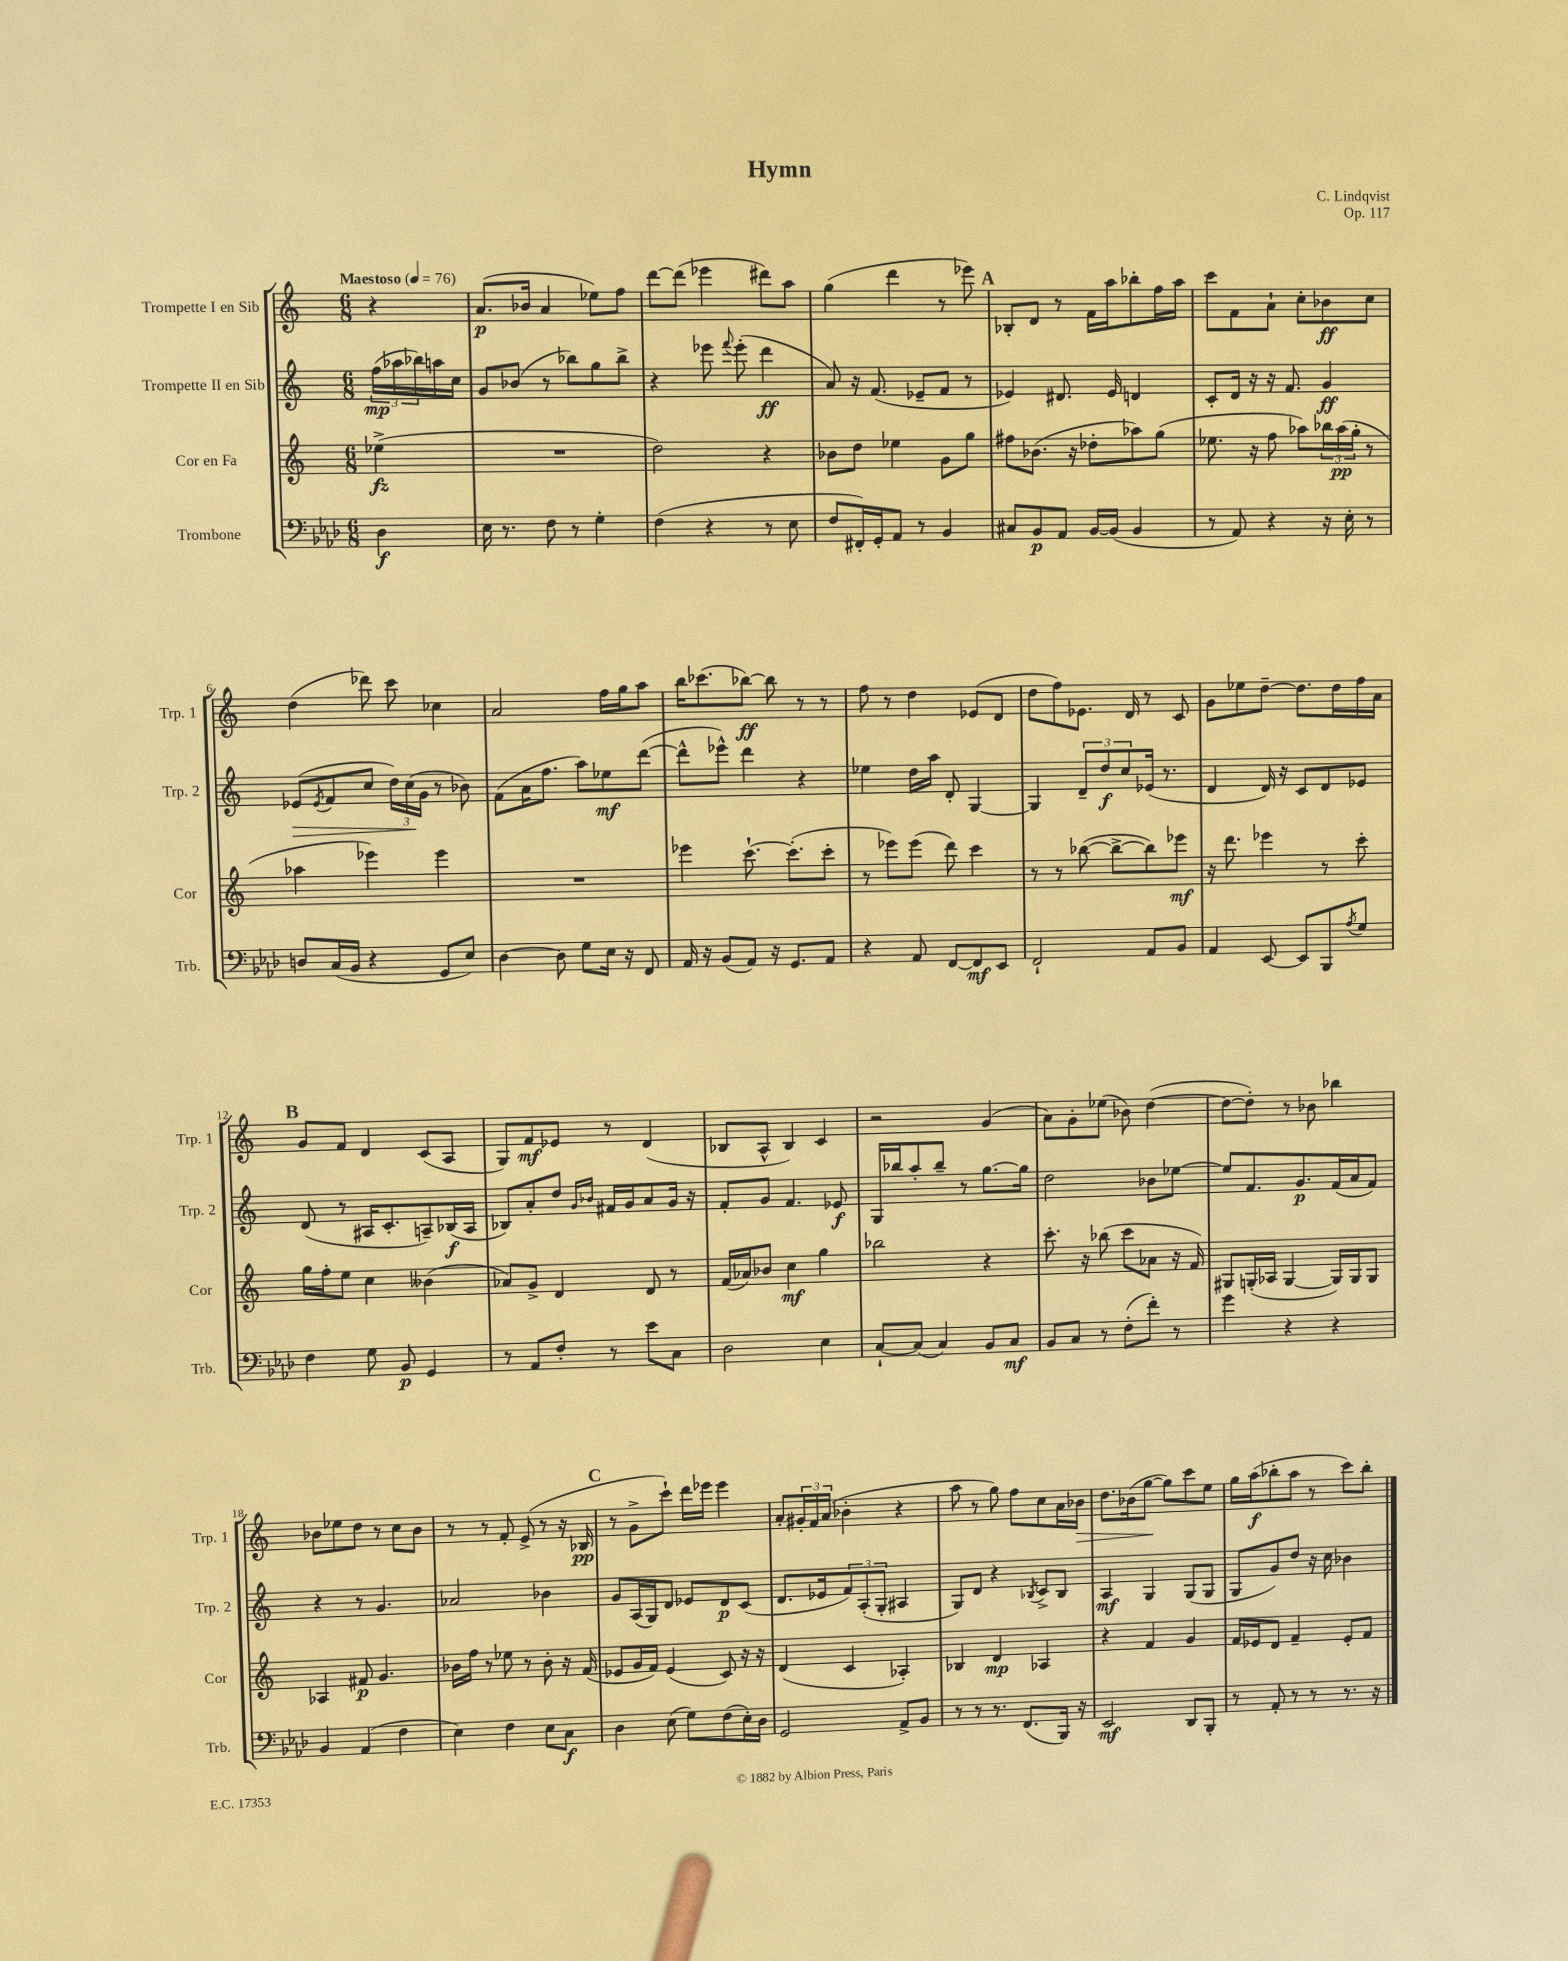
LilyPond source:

\header { title = "Hymn" composer = "C. Lindqvist" opus = "Op. 117" }
<<
\new StaffGroup <<
\new Staff = "s0" \with { instrumentName = "Trompette I en Sib" shortInstrumentName = "Trp. 1" } {
    \clef treble \key c \major \numericTimeSignature \time 6/8 \partial 4 \tempo "Maestoso" 4 = 76
    r4 |
    a'8.\p( bes'16 a'4 ees''8) f''8 |
    d'''8~ d'''8( ees'''4 dis'''8) a''8 |
    g''4( d'''4 r8 ees'''8) |
    \mark \markup { \bold "A" } bes8-. d'8 r8 f'16 a''16 bes''8-. f''16 a''16 |
    c'''8 f'8 a'8-! c''8-. bes'8\ff c''8 |
    d''4( des'''8) c'''8 ces''4 |
    a'2 f''16 g''16 a''8 |
    b''16 ces'''8.( bes''8~\ff) bes''8 r8 r8 |
    f''8 r8 d''4 ees'8( d'8 |
    d''8 f''8) ees'8. d'16 r8 c'8 |
    g'8 ees''8 d''8~-- d''8. d''16 f''16 a'16 |
    \mark \markup { \bold "B" } g'8 f'8 d'4 c'8( a8 |
    g8) f'8\mf ees'8 r8 d'4( |
    bes8 a8-^ bes4) c'4 |
    r2 g'4( |
    a'8) g'8-. ees''8( bes'8) d''4~( |
    d''8~ d''8-.) r8 bes'8 bes''4 |
    bes'8 ees''8 d''8 r8 c''8 bes'8 |
    r8 r8 f'8-. e'8->( r8 r16 bes16\pp |
    \mark \markup { \bold "C" } r8 g'8-> c'''8-!) d'''16 ees'''16 ees'''4 |
    a'8-. \tuplet 3/2 { gis'16-. f'16 a'16( } bes'4-. r4 |
    a''8 r8 g''8) f''8 c''8 a'16 bes'16\> |
    d''8. bes'16( g''8~\! g''8) c'''8 e''8 |
    g''16 a''16\f( bes''8-. a''8 r8 c'''8) bes''8-. \bar "|." |
}
\new Staff = "s1" \with { instrumentName = "Trompette II en Sib" shortInstrumentName = "Trp. 2" } {
    \clef treble \key c \major \numericTimeSignature \time 6/8 \partial 4
    \tuplet 3/2 { f''16\mp( aes''16 bes''16) } a''16 c''16 |
    g'8 bes'8( r8 bes''8) g''8 bes''8-> |
    r4 ees'''8 \appoggiatura { f'''8 } ees'''8-.( d'''4\ff |
    a'8) r16 f'8.( ees'8-- f'8 r8 |
    \mark \markup { \bold "A" } ees'4) dis'8. ees'16 d'4 |
    c'8-. d'16 r16 r16 f'8. g'4\ff |
    ees'8\>( \acciaccatura { ees'8 } f'8 c''8 \tuplet 3/2 { d''16) c''16\!( g'16 } r8 bes'8) |
    f'8( a'16 f''8. a''8) ees''8\mf d'''8~( |
    d'''8-^ ees'''8-^) d'''4 r4 |
    ees''4 d''16 a''16 d'8-. g4~ |
    g4 \tuplet 3/2 { d'8-- d''8\f c''8 } ees'16( r8. |
    d'4 d'16) r16 c'8 d'8 ees'8 |
    \mark \markup { \bold "B" } d'8( r8 ais16 c'8.-. a8--) bes16\f( a16 |
    bes8) a'8-. d''8 \grace { g'16 bes'16 } fis'16 g'16 a'8 g'16 r16 |
    f'8-. g'8 f'4. ees'8\f |
    g16 bes''16 a''8-. bes''8-- r8 g''8.~ g''16 |
    d''2 bes'8 ees''8~ |
    ees''8 f'8. g'8.\p f'16( a'16 f'8) |
    r4 r8 g'4. |
    aes'2 bes'4 |
    \mark \markup { \bold "C" } g'8 a16( g16) d'8 ees'8 d'8\p c'8( |
    d'8. ees'16 \tuplet 3/2 { f'8) a8-.( g8-. } ais4 |
    g8) d'8 r4 \acciaccatura { bes8 } c'8-> bes8 |
    a4\mf g4 g8( g8 |
    g8 g'8) d''8 r16 c''16 bes'4 \bar "|." |
}
\new Staff = "s2" \with { instrumentName = "Cor en Fa" shortInstrumentName = "Cor" } {
    \clef treble \key c \major \numericTimeSignature \time 6/8 \partial 4
    ees''4->\fz( |
    R2. |
    d''2) r4 |
    bes'8 d''8 ees''4 g'8 g''8 |
    \mark \markup { \bold "A" } fis''8 bes'8.( r16 des''8-. aes''8) g''8( |
    ees''8. r16 f''8 aes''8) \tuplet 3/2 { bes''16 aes''16\pp( g''16-. } r8 |
    aes''4 ees'''4) ees'''4 |
    R2. |
    ees'''4 c'''8.~-! c'''8.-.( c'''8-. |
    r8 ees'''8) ees'''8( d'''8) c'''4 |
    r8 r8 bes''8~( bes''8~-> bes''8) ees'''8\mf |
    r16 d'''8. ees'''4 r8 c'''8-. |
    \mark \markup { \bold "B" } g''16 f''16-. e''8 c''4 beses'4( |
    aes'8) g'8-> d'4 d'8 r8 |
    f'16( aes'16) bes'8 c''4\mf g''4 |
    bes''2 r4 |
    c'''8.-. r16 bes''8( c'''8 aes'8 r16 f'16) |
    gis8 g16-.( aes16 g4~ g16) g16 g8 |
    aes4 fis'8\p g'4. |
    bes'16 f''16 r8 ees''8 r8 bes'8-. r16 f'16( |
    \mark \markup { \bold "C" } ees'8 g'16 f'16) ees'4( c'8) r16 r16 |
    d'4( c'4 aes4-.) |
    bes4 d'4\mp aes4 |
    r4 f'4 g'4 |
    f'16 ees'16 d'8 f'4-- ees'8-. f'8 \bar "|." |
}
\new Staff = "s3" \with { instrumentName = "Trombone" shortInstrumentName = "Trb." } {
    \clef bass \key aes \major \numericTimeSignature \time 6/8 \partial 4
    des4\f |
    ees16 r8. f8 r8 g4-. |
    f4( r4 r8 ees8 |
    f8 fis,16-.) g,16-. aes,8 r8 bes,4 |
    \mark \markup { \bold "A" } cis8 bes,8\p aes,8 bes,16~ bes,16( bes,4 |
    r8 aes,8) r4 r16 ees16-. r8 |
    d8 c16( bes,16 r4 g,8 ees8) |
    des4~ des8 g8 ees16 r16 f,8 |
    aes,16 r16 bes,8( aes,8) r16 g,8. aes,8 |
    r4 aes,8 f,8~ f,8\mf ees,8 |
    f,2-! aes,8 bes,8 |
    aes,4 ees,8~ ees,8 bes,,8 \acciaccatura { aes8 } g8 |
    \mark \markup { \bold "B" } f4 g8 bes,8\p g,4 |
    r8 aes,8 f8-. r8 ees'8 c8 |
    des2 ees4 |
    c8~-! c8( c4) bes,8 c8\mf |
    bes,8 c8 r8 f8-.( f'8-.) r8 |
    g'4 r4 r4 |
    bes,4 aes,4( f4 |
    ees4) f4 ees8 c8\f |
    \mark \markup { \bold "C" } des4 ees8( g8) f8( ees16-.) des16 |
    g,2 aes,8-> bes,8 |
    r8 r8 r8. f,8.( bes,,16) r16 |
    ees,2\mf des,8 bes,,8-. |
    r8 aes,8-. r8 r8 r8. r16 \bar "|." |
}
>>
>>
